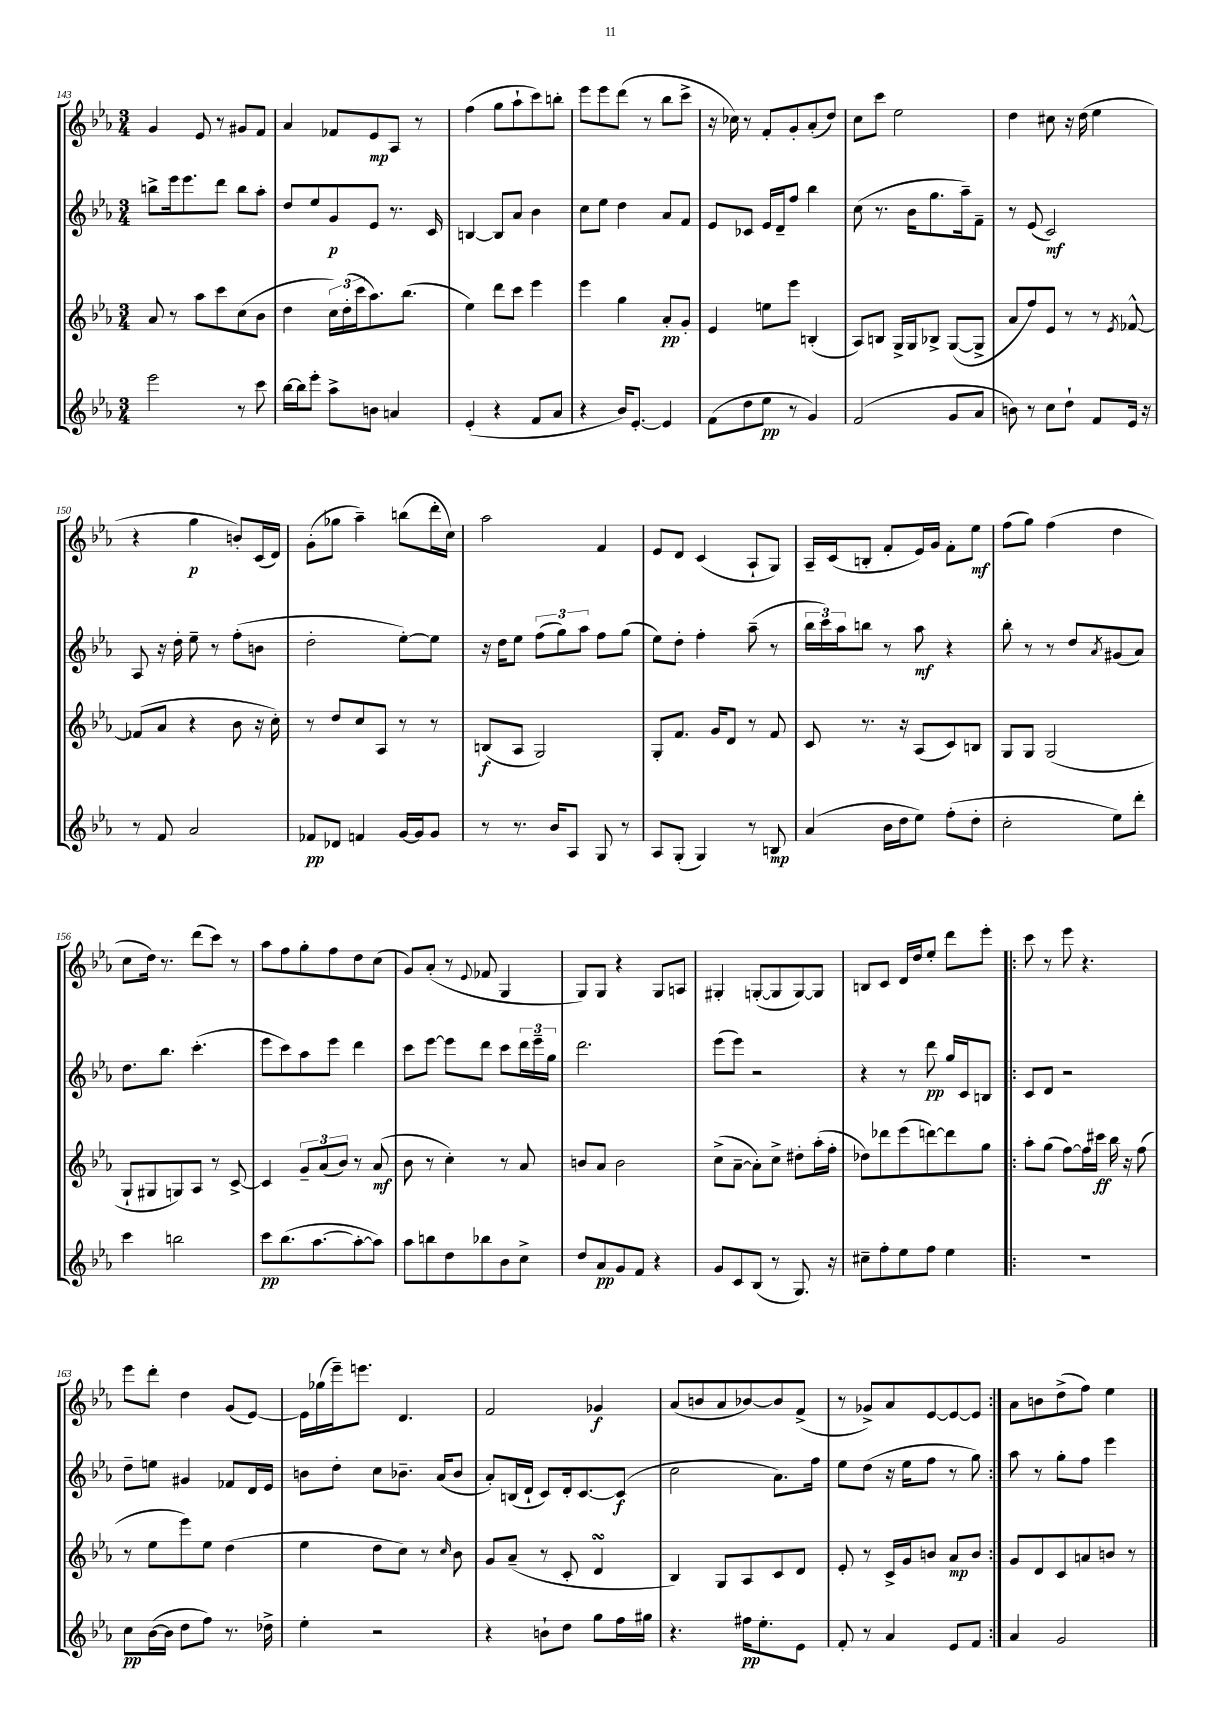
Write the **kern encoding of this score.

**kern	**kern	**kern	**kern
*staff4	*staff3	*staff2	*staff1
*clefG2	*clefG2	*clefG2	*clefG2
*k[b-e-a-]	*k[b-e-a-]	*k[b-e-a-]	*k[b-e-a-]
*M3/4	*M3/4	*M3/4	*M3/4
2eee-	8a-	8bb^	4g
.	8r	16eee-	.
.	.	8.eee-	.
.	8aa-	.	8e-
.	8ccc	8ddd	8r
8r	(8cc	8bb	8g#
8ccc	8b-	8aa-'	8f
=	=	=	=
[16bb-	4dd	8dd	4a-
16bb-]	.	.	.
8eee-'	.	8ee-	.
8aa-^	24cc)	8g	8f-
.	(24dd'	.	.
.	24ccc	.	.
8b	8.aa-)	8e-	8e-
4a	.	8.r	8A-
.	(8.bb-	.	.
.	.	.	8r
.	.	16c	.
=	=	=	=
(4e-'	4ee-)	[4B	(4ff
4r	8ddd	8B]	8gg
.	8ccc	8a-	8aa-`
8f	4eee-	4b-	8ccc)
8a-	.	.	8bb'
=	=	=	=
4r	4eee-	8cc	8eee-
.	.	8ee-	8eee-
16b-)	4gg	4dd	(8ddd
[8.e-'	.	.	.
.	.	.	8r
4e-]	8a-'	8a-	8bb-
.	8g'	8f	8ccc^
=	=	=	=
(8f	4e-	8e-	16r
.	.	.	16cc-)
8dd	.	8c-	8r
8ee-	8ee	16e-	8f'
.	.	16d~	.
8r	8eee-	8ff	8g'
4g)	(4B'	4bb-	(8a-'
.	.	.	8dd)
=	=	=	=
(2f	8A-)	(8cc	8cc
.	8B	8.r	8ccc
.	16G^	.	2ee-
.	16G	16b-	.
.	8B-^	8.gg	.
8g	([8G	.	.
.	.	16aa-~)	.
8a-	8G^]	8f~	.
=	=	=	=
8b)	8a-	8r	4dd
8r	8ff)	(8e-	.
8cc	8e-	2c)	8cc#
8dd`	8r	.	16r
.	.	.	(16dd
8f	8r	.	4ee-
.	8qe-	.	.
16e-	[8f-^^	.	.
16r	.	.	.
=	=	=	=
8r	(8f-]	8A-	4r
8f	8a-	16r	.
.	.	16dd'	.
2a-	4r	8ee-~	4gg
.	.	8r	.
.	8b-	(8ff'	8b')
.	16r	8b	(16c
.	16cc')	.	16d)
=	=	=	=
8f-	8r	2dd'	(8g'
8d-	8dd	.	8gg-
4f	8cc	.	4aa-~)
.	8A-	.	.
[16g	8r	[8ee-')	(8bb
16g]	.	.	.
8g	8r	8ee-]	16ddd'
.	.	.	16cc)
=	=	=	=
8r	(8B	16r	2aa-
.	.	16dd	.
8.r	8A-	8ee-	.
.	2G)	(12ff	.
16b-	.	.	.
.	.	12gg)	.
8A-	.	.	.
.	.	12aa-	.
8G	.	8ff	4f
8r	.	(8gg	.
=	=	=	=
8A-	8G'	8ee-)	8e-
(8G'	8.f	8dd'	8d
4G)	.	4ff'	(4c
.	16g	.	.
.	8d	.	.
8r	8r	(8aa-~	8A-`
8B	8f	8r	8G)
=	=	=	=
(4a-	8c	24bb-	16A-~
.	.	24ccc)	.
.	.	.	(16c
.	.	24aa-	.
.	8.r	8bb	8B'
16b-	.	8r	8f'
16dd	16r	.	.
8ee-)	(8A-	8aa-	16e-)
.	.	.	16g
(8ff'	8c)	4r	8f'
8dd'	8B	.	8ee-
=	=	=	=
2cc'	8G	8bb-'	(8ff
.	8G	8r	8gg)
.	(2G	8r	(4ff
.	.	8dd	.
.	.	8qa-	.
8ee-)	.	(8g#	4dd
8ddd'	.	8a-)	.
=	=	=	=
4ccc	8G`	8.dd	8cc
.	8G#	.	16dd)
.	.	8.bb-	8.r
2bb	8G)	.	.
.	8A-	(4.ccc'	(8ddd
.	8r	.	8ccc)
.	[8c^	.	8r
=	=	=	=
8ccc	4c]	8eee-	8aa-
(8.bb-	.	8ccc)	8ff
.	12g~	8aa-	8gg'
[8.aa-	.	.	.
.	(12a-	.	.
.	.	8eee-	8ff
.	12b-)	.	.
8aa-'_	8r	4ddd	8dd
8aa-])	(8a-	.	(8cc
=	=	=	=
8aa-	8b-	8ccc	8g)
8bb	8r	[8eee-	(8a-'
8dd	4cc')	8eee-]	8r
.	.	.	8qqe-
8bb-	.	8ddd	8f-
8b-	8r	8ccc	4G
8cc^	8a-	24ddd	.
.	.	24eee-~	.
.	.	24gg	.
=	=	=	=
8dd	8b	2.ddd	8G)
8a-	8a-	.	8G
8g	2b	.	4r
8f	.	.	.
4r	.	.	8G
.	.	.	8A
=	=	=	=
8g	(8cc^	(8eee-	4G#'
8c	[8a-~	8eee-)	.
(8B-	8a-'])	2r	([8G'
8r	8cc^	.	8G]
8.G)	8dd#'	.	[8G)
.	(16aa-'	.	8G]
16r	16ff'	.	.
=	=	=	=
8cc#~	8dd-)	4r	8B
8ff'	8ddd-	.	8c
8ee-	(8eee-	8r	16d
.	.	.	16dd
8ff	[8ddd)	8ddd	8ee-'
4ee-	8ddd]	16gg	8ddd
.	.	16c	.
.	8gg	8B	8eee-'
=!|:	=!|:	=!|:	=!|:
2.r	8aa-'	8c	8ccc
.	(8gg	8d	8r
.	[8ff)	2r	8eee-
.	16ff]	.	4.r
.	16ccc#	.	.
.	16bb-	.	.
.	16r	.	.
.	(8ff	.	.
=	=	=	=
8cc	8r	8dd~	8eee-
([16b-	8ee-	8ee	8ddd'
16b-]	.	.	.
8dd	8eee-)	4g#	4dd
8ff)	8ee-	.	.
8.r	(4dd	8f-	(8g
.	.	16d	[8e-)
16dd-^	.	16e-	.
=	=	=	=
4ee-'	4ee-	8b	16e-]
.	.	.	(16gg-
.	.	8dd'	16eee-~)
.	.	.	8.eee
2r	8dd	8cc	.
.	8cc)	8.b-~	4.d
.	8r	.	.
.	.	(16a-	.
.	16qqcc	.	.
.	8b-	8b-	.
=	=	=	=
4r	8g	8a-')	2f
.	(8a-~	(16B	.
.	.	16d`	.
8b`	8r	8c)	.
8dd	8c'	16d'	.
.	.	[8.c	.
8gg	4d	.	4g-
16ff	.	(8c]	.
16gg#	.	.	.
=	=	=	=
4.r	4B-)	2cc	(8a-
.	.	.	8b
.	8G	.	8a-
16ff#	8A-	.	[8b-)
8.ee-'	.	.	.
.	8c	8.a-)	8b-]
8e-	8d	.	(8f^
.	.	16ff	.
=	=	=	=
8f'	8e-'	8ee-	8r
8r	8r	(8dd	8g-^)
4a-	16c^	16r	8a-
.	16g	16ee-	.
.	8b	8ff	[8e-
8e-	8a-	8r	8e-_
8f	8b	8gg)	8e-]
=:|!	=:|!	=:|!	=:|!
4a-	8g	8aa-	8a-
.	8d	8r	8b
2g	8c	8gg'	(8dd^
.	8a	8ff	8ff)
.	8b	4eee-	4ee-
.	8r	.	.
==	==	==	==
*-	*-	*-	*-
